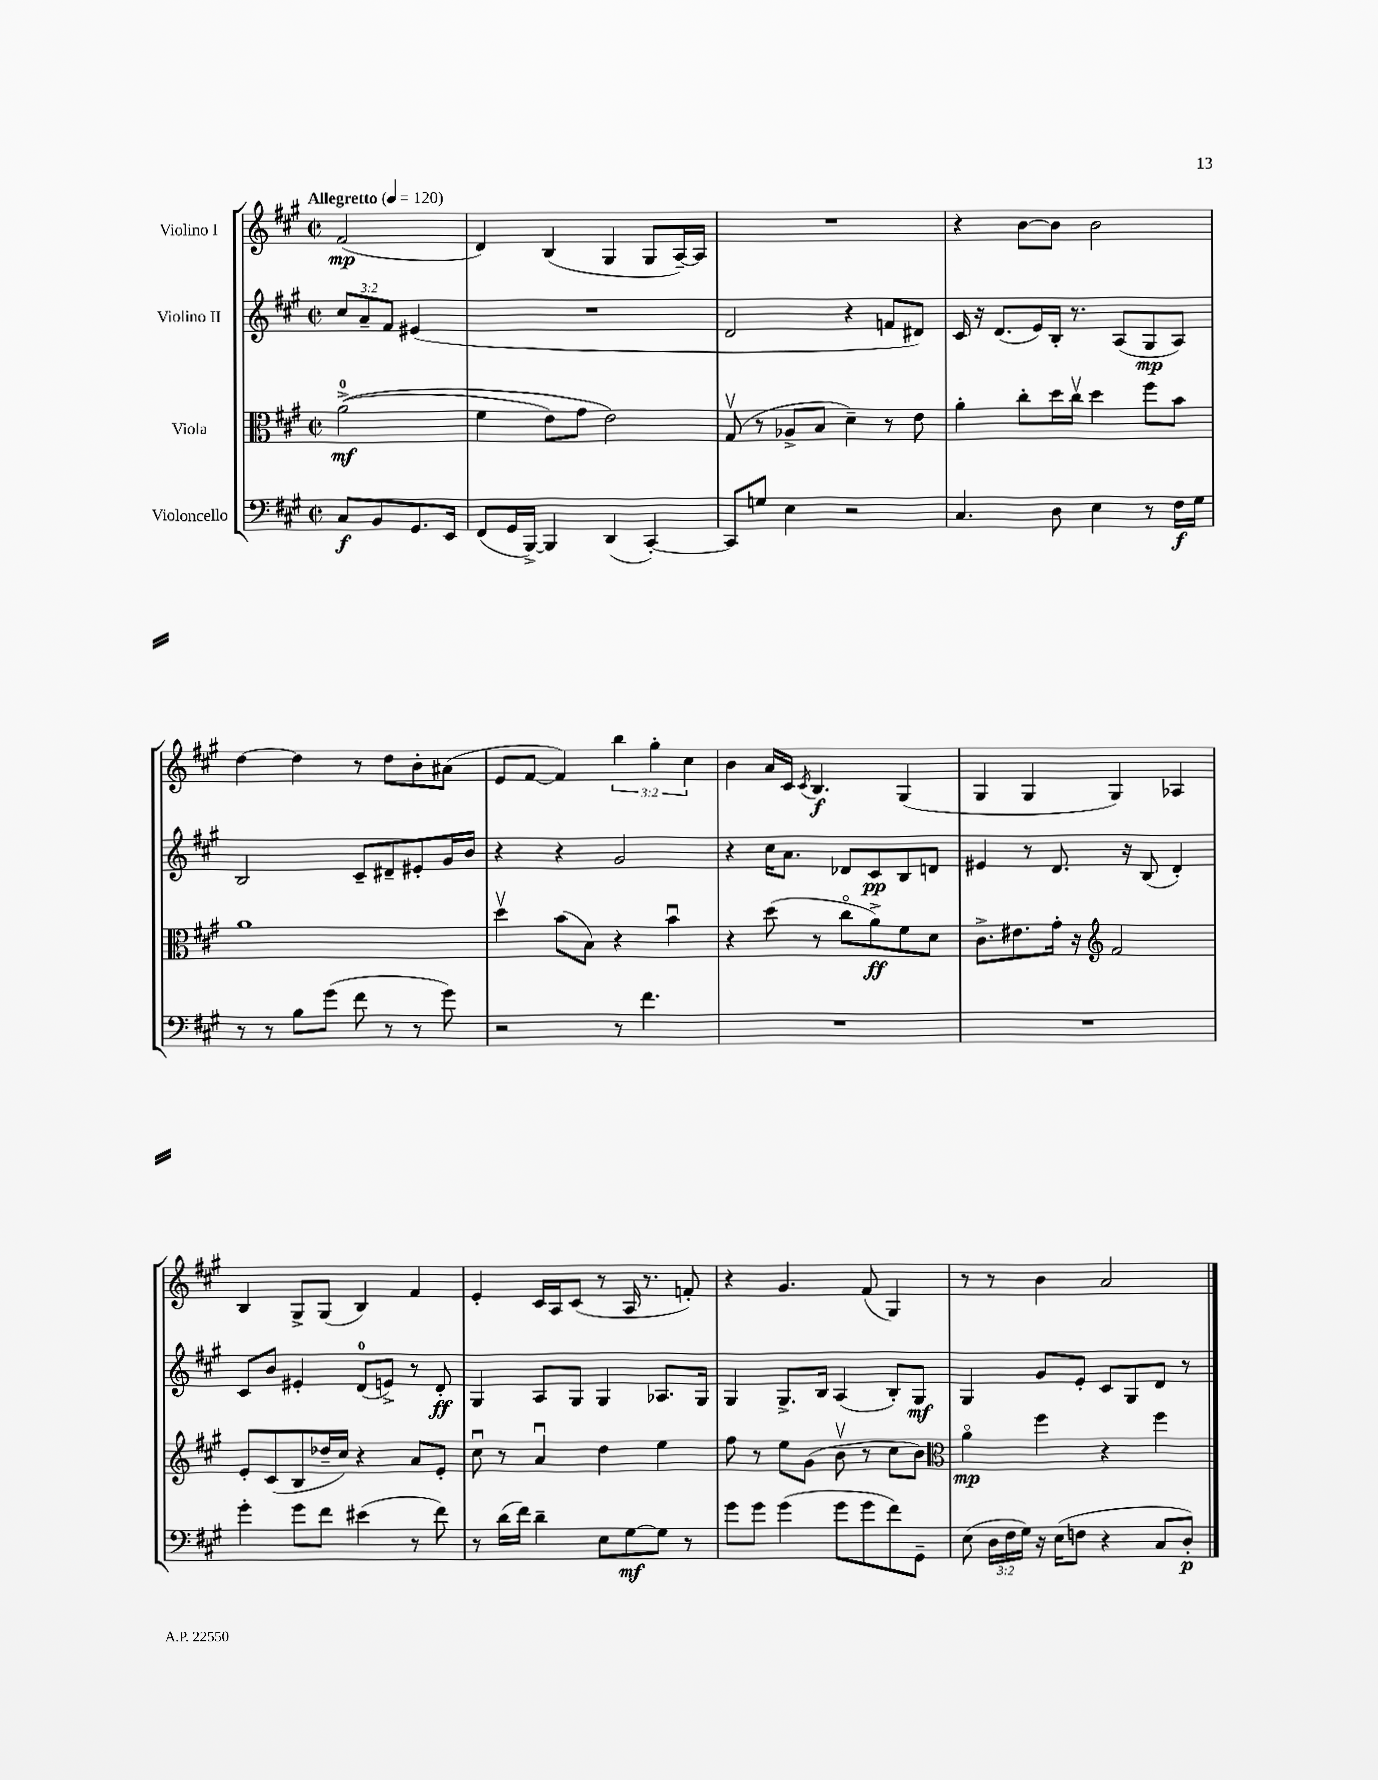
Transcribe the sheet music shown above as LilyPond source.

<<
\new StaffGroup <<
\new Staff = "s0" \with { instrumentName = "Violino I" } {
    \clef treble \key a \major \defaultTimeSignature \time 2/2 \override Staff.TupletNumber.text = #tuplet-number::calc-fraction-text \partial 2 \tempo "Allegretto" 4 = 120
    \autoBeamOff fis'2\mp( |
    d'4) b4( gis4 gis8[ a16~--) a16] |
    R1 |
    r4 b'8[~ b'8] b'2 |
    d''4~ d''4 r8 d''8[ b'8-. ais'8]( |
    e'8[ fis'8]~ fis'4) \tuplet 3/2 { b''4 gis''4-. cis''4 } |
    b'4 a'16[ cis'16] \acciaccatura { cis'8 } b4.\f gis4( |
    gis4 gis4 gis4) aes4 |
    b4 gis8[-> gis8]( b4) fis'4 |
    e'4-. cis'16[ a16 cis'8]( r8 a16 r8. f'8-.) |
    r4 gis'4. fis'8( gis4) |
    r8 r8 b'4 a'2 \bar "|." |
}
\new Staff = "s1" \with { instrumentName = "Violino II" } {
    \clef treble \key a \major \defaultTimeSignature \time 2/2 \override Staff.TupletNumber.text = #tuplet-number::calc-fraction-text \partial 2
    \autoBeamOff \tuplet 3/2 { cis''8[ a'8-- fis'8] } eis'4( |
    R1 |
    d'2 r4 f'8[ dis'8]) |
    cis'16 r16 d'8.[( e'16) b16]-. r8. a8[( gis8\mp a8]) |
    b2 cis'8[-- dis'8-- eis'8-. gis'16 b'16] |
    r4 r4 gis'2 |
    r4 cis''16[ a'8.] des'8[ cis'8\pp b8 d'8] |
    eis'4 r8 d'8. r16 b8( d'4-.) |
    cis'8[ b'8] eis'4-. d'8[-0( e'8]->) r8 d'8-.\ff |
    gis4 a8[ gis8] gis4 aes8.[ gis16] |
    gis4 gis8.[-> b16] a4( b8[-.) gis8]\mf |
    gis4 gis'8[ e'8]-. cis'8[ gis8 d'8] r8 \bar "|." |
}
\new Staff = "s2" \with { instrumentName = "Viola" } {
    \clef alto \key a \major \defaultTimeSignature \time 2/2 \partial 2
    \autoBeamOff a'2-0->\mf(\( |
    fis'4 e'8[) gis'8] e'2\) |
    gis8\upbow( r8 aes8[-> b8] d'4--) r8 e'8 |
    a'4-. cis''8[-. d''16 cis''16]\upbow d''4 fis''8[ b'8] |
    a'1 |
    d''4\upbow b'8[( b8]) r4 b'4\downbow |
    r4 d''8( r8 cis''8[\flageolet a'8->\ff) fis'8 d'8] |
    cis'8.[-> eis'8. gis'16]-. r16 \clef treble fis'2 |
    e'8[-. cis'8( b8 des''16-- cis''16]) r4 a'8[ e'8]-. |
    cis''8\downbow r8 a'4\downbow d''4 e''4 |
    fis''8 r8 e''8[ gis'8]( b'8\upbow r8 cis''8[ b'8]) |
    \clef alto a'4\flageolet\mp fis''4 r4 fis''4 \bar "|." |
}
\new Staff = "s3" \with { instrumentName = "Violoncello" } {
    \clef bass \key a \major \defaultTimeSignature \time 2/2 \override Staff.TupletNumber.text = #tuplet-number::calc-fraction-text \partial 2
    \autoBeamOff cis8[\f b,8 gis,8. e,16] |
    fis,8[( gis,16 b,,16]~->) b,,4 d,4( cis,4~-.) |
    cis,8[ g8] e4 r2 |
    cis4. d8 e4 r8 fis16[\f gis16] |
    r8 r8 b8[ gis'8]( fis'8 r8 r8 gis'8) |
    r2 r8 fis'4. |
    R1 |
    R1 |
    gis'4-. gis'8[ fis'8] eis'4( r8 fis'8) |
    r8 d'16[( fis'16]) d'4-- e8[ gis8~\mf gis8] r8 |
    gis'8[ gis'8] gis'4( gis'8[ gis'8 fis'8) gis,8]-- |
    e8( \tuplet 3/2 { d16[ fis16 gis16]) } r16 e16[( f8] r4 cis8[ d8]-.\p) \bar "|." |
}
>>
>>
\layout { \context { \Score \remove "Bar_number_engraver" } }
